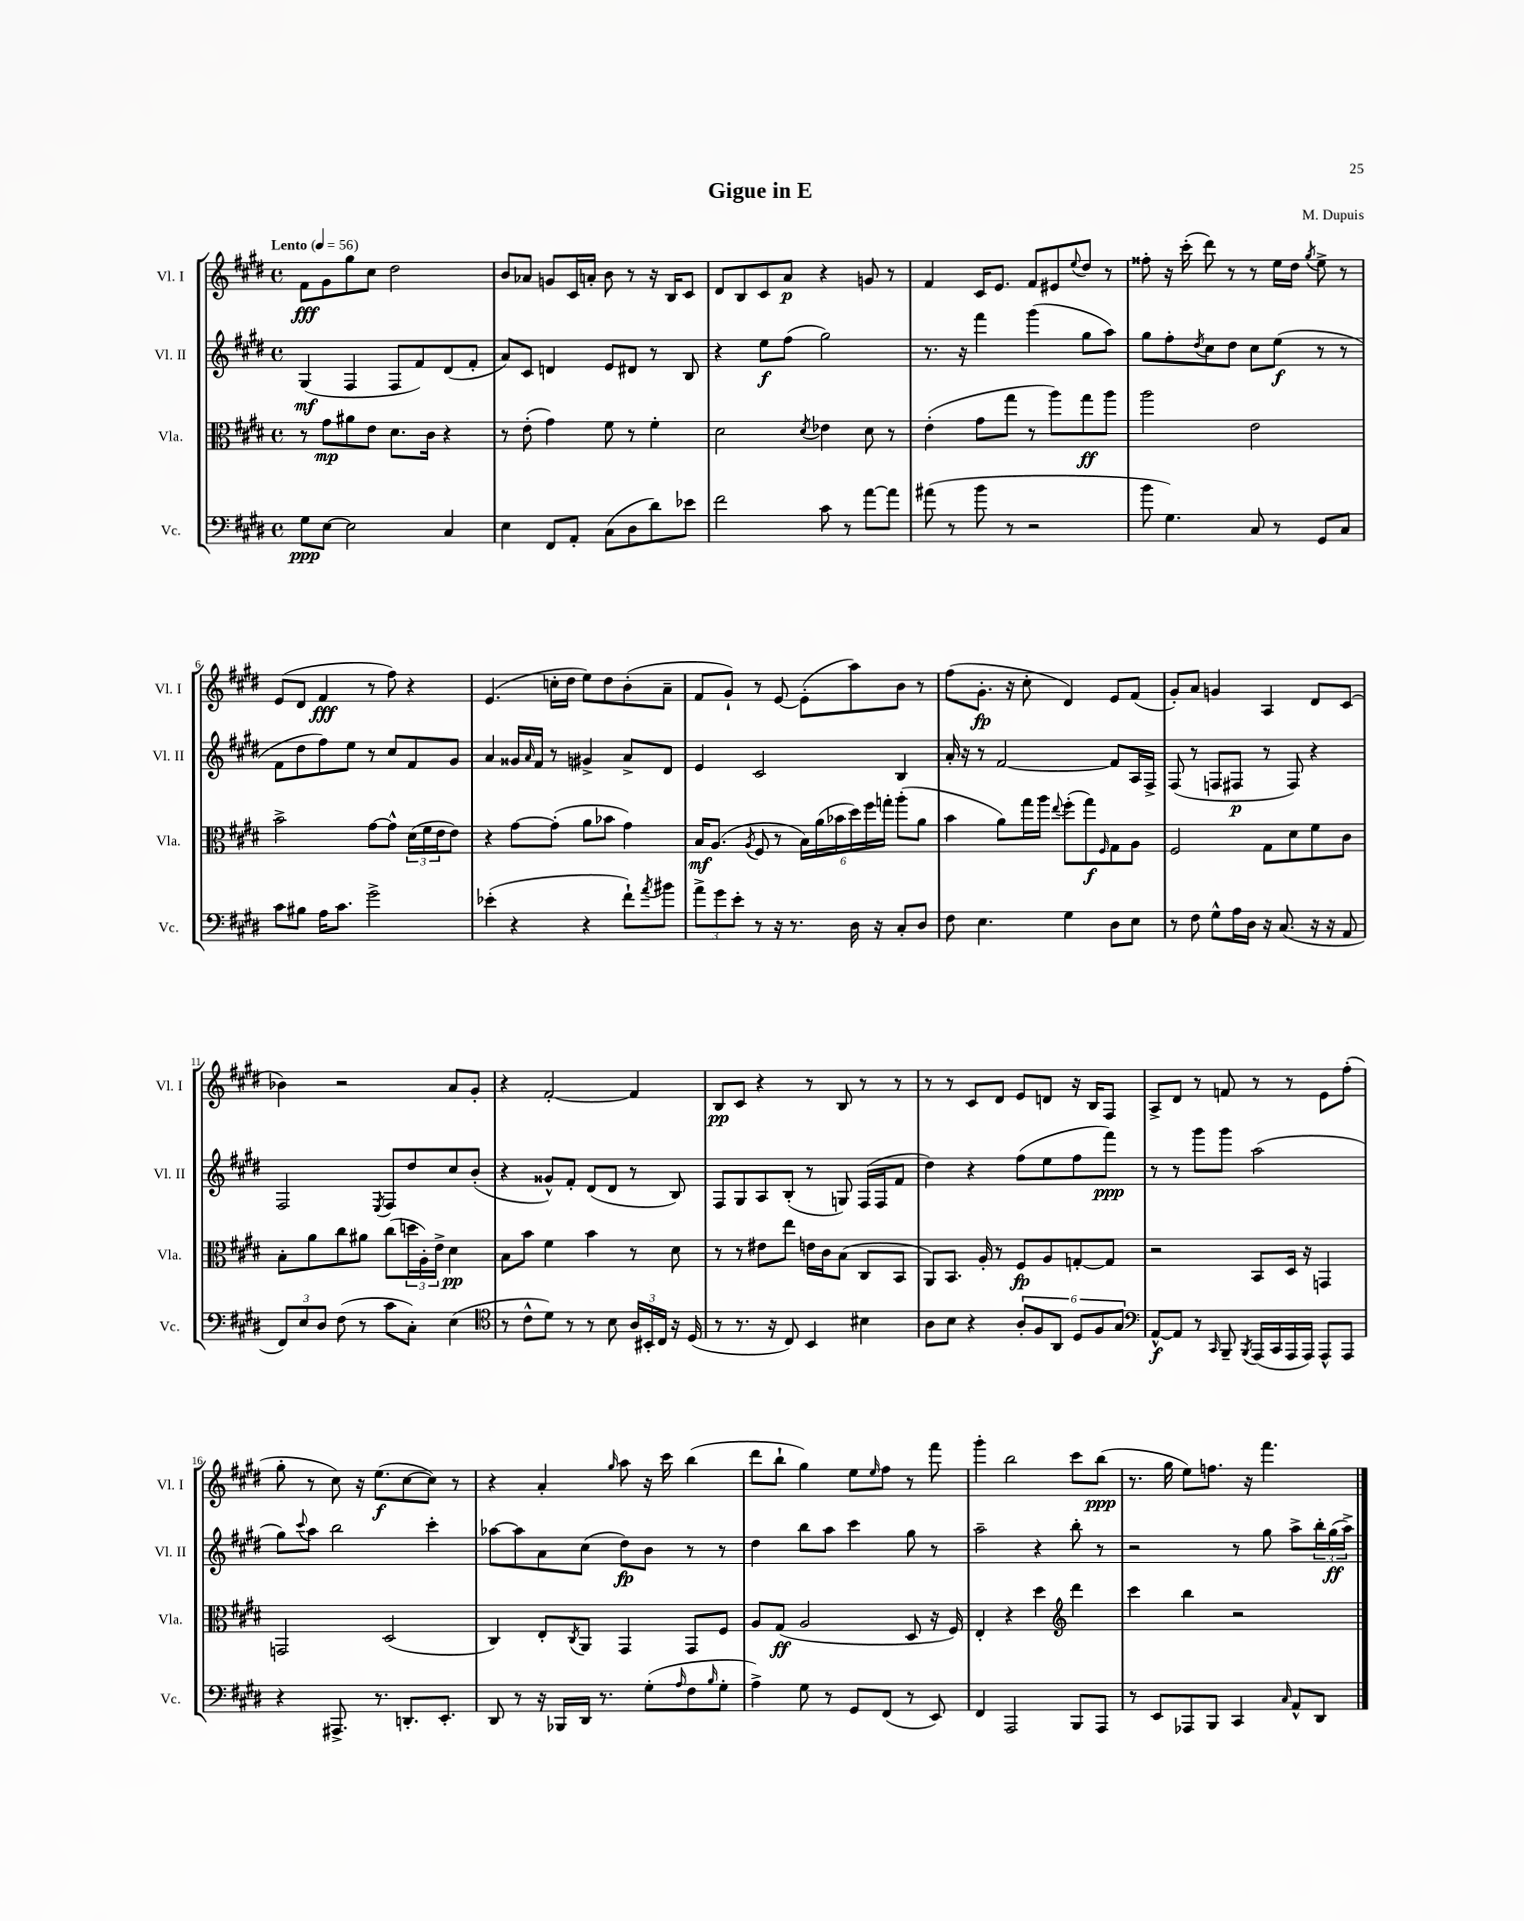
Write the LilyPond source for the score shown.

\header { title = "Gigue in E" composer = "M. Dupuis" }
<<
\new StaffGroup <<
\new Staff = "s0" \with { instrumentName = "Vl. I" shortInstrumentName = "Vl. I" } {
    \clef treble \key e \major \defaultTimeSignature \time 4/4 \tempo "Lento" 4 = 56
    fis'8\fff gis'8 gis''8 cis''8 dis''2 |
    b'8 aes'8 g'8 cis'16 a'16-. b'8 r8 r16 b16 cis'8 |
    dis'8 b8 cis'8 a'8\p r4 g'8 r8 |
    fis'4 cis'16 e'8. fis'8 eis'8 \appoggiatura { e''8 } dis''8 r8 |
    fisis''8-. r16 cis'''16-.( dis'''8) r8 r8 e''16 dis''16 \acciaccatura { gis''8 } e''8-> r8 |
    e'8( dis'8 fis'4\fff r8 fis''8) r4 |
    e'4.( c''16-. dis''16 e''8) dis''8 b'8-.( a'8-- |
    fis'8 gis'8-!) r8 e'8~ e'8-.( a''8) b'8 r8 |
    fis''8( gis'8.-.\fp r16 cis''8-. dis'4) e'8 fis'8( |
    gis'8-.) a'8 g'4 a4 dis'8 cis'8( |
    bes'4) r2 a'8 gis'8-. |
    r4 fis'2~-. fis'4 |
    b8\pp cis'8 r4 r8 b8 r8 r8 |
    r8 r8 cis'8 dis'8 e'8 d'8 r16 b16 fis8 |
    a8-> dis'8 r8 f'8 r8 r8 e'8 fis''8-.( |
    gis''8-. r8 cis''8) r16 e''8.\f( cis''8~ cis''8) r8 |
    r4 a'4-. \grace { gis''16 } a''8 r16 cis'''16 b''4( |
    dis'''8 b''8-! gis''4) e''8 \grace { e''16 } fis''8 r8 fis'''8 |
    gis'''4-. b''2 cis'''8 b''8\ppp( |
    r8. gis''16 e''8) f''8. r16 fis'''4. \bar "|." |
}
\new Staff = "s1" \with { instrumentName = "Vl. II" shortInstrumentName = "Vl. II" } {
    \clef treble \key e \major \defaultTimeSignature \time 4/4
    gis4\mf( fis4 fis8 fis'8) dis'8( fis'8-. |
    a'8) cis'8 d'4 e'8 dis'8 r8 b8 |
    r4 e''8\f fis''8( gis''2) |
    r8. r16 fis'''4 gis'''4( gis''8 a''8) |
    gis''8 fis''8-. \acciaccatura { dis''8 } cis''8 dis''8 cis''8 e''8\f( r8 r8 |
    fis'8 dis''8 fis''8) e''8 r8 cis''8 fis'8 gis'8 |
    a'4 gisis'16 \grace { a'16 } fis'16 r8 gis'4-> a'8-> dis'8 |
    e'4 cis'2 b4 |
    a'16-. r16 r8 fis'2~ fis'8 a16 fis16-> |
    fis8( r8 f8 fis8\p r8 fis8) r4 |
    fis2 \acciaccatura { e8 } fis8 dis''8 cis''8 b'8-.( |
    r4 gisis'8-^) fis'8-. dis'8( dis'8 r8 b8) |
    fis8 gis8 a8 b8-.( r8 g8) fis16( fis16 fis'8 |
    dis''4) r4 fis''8( e''8 fis''8 fis'''8\ppp) |
    r8 r8 gis'''8 gis'''8 a''2( |
    gis''8) \appoggiatura { cis'''8 } a''8 b''2 cis'''4-. |
    aes''8~ aes''8 a'8 cis''8( dis''8\fp) b'8 r8 r8 |
    dis''4 b''8 a''8 cis'''4 gis''8 r8 |
    a''2-- r4 b''8-. r8 |
    r2 r8 gis''8 a''8-> \tuplet 3/2 { b''16-. gis''16\ff( a''16->) } \bar "|." |
}
\new Staff = "s2" \with { instrumentName = "Vla." shortInstrumentName = "Vla." } {
    \clef alto \key e \major \defaultTimeSignature \time 4/4
    r8 gis'8\mp ais'8 e'8 dis'8. cis'16 r4 |
    r8 e'8-.( gis'4) fis'8 r8 fis'4-. |
    dis'2 \acciaccatura { dis'8 } ees'4 dis'8 r8 |
    e'4-.( gis'8 gis''8 r8 a''8) gis''8\ff a''8 |
    a''2 e'2 |
    b'2-> gis'8~ gis'8-^ \tuplet 3/2 { dis'16( fis'16 e'16 } e'8) |
    r4 gis'8~ gis'8-.( a'8 bes'8 gis'4) |
    b16\mf a8.( \acciaccatura { a8 } fis8 r8 \tuplet 6/4 { b16) a'16( bes'16 dis''16) fis''16 g''16-. } a''8-.( a'8 |
    b'4 a'8) gis''16 a''16 \appoggiatura { e''8 } fis''8-.( gis''8\f) \grace { fis16 } gis8 a8 |
    fis2 gis8 dis'8 fis'8 cis'8 |
    b8-. a'8 cis''8 ais'8 cis''8( \tuplet 3/2 { d''16 a16-.) e'16-> } dis'4\pp |
    b8 b'8 fis'4 b'4 r8 dis'8 |
    r8 r8 eis'8 e''8 e'16 cis'16 b8( cis8 b,8 |
    a,8) b,8. a16-. r8 fis8\fp a8 g8~-. g8 |
    r2 b,8 dis16 r16 g,4 |
    g,2 dis2( |
    cis4) e8-. \acciaccatura { cis8 } a,8 gis,4 gis,8 fis8 |
    a8 gis8\ff( a2 dis8 r16 fis16) |
    e4-. r4 dis''4 \clef treble dis'''4 |
    cis'''4 b''4 r2 \bar "|." |
}
\new Staff = "s3" \with { instrumentName = "Vc." shortInstrumentName = "Vc." } {
    \clef bass \key e \major \defaultTimeSignature \time 4/4
    gis8\ppp e8~ e2 cis4 |
    e4 fis,8 a,8-. cis8( dis8 dis'8) ees'8 |
    fis'2 cis'8 r8 a'8~ a'8 |
    ais'8( r8 b'8 r8 r2 |
    b'8 gis4.) cis8 r8 gis,8 cis8 |
    cis'8 bis8 a16 cis'8. gis'2-> |
    ees'4-.( r4 r4 fis'8-!) \acciaccatura { a'8 } bis'8 |
    \tuplet 3/2 { a'8-> gis'8 e'8-. } r8 r16 r8. dis16 r16 cis8-. dis8 |
    fis8 e4. gis4 dis8 e8 |
    r8 fis8 gis8-^ a16 dis16 r16 cis8.( r16 r16 a,8 |
    \tuplet 3/2 { fis,8) e8 dis8 } fis8( r8 cis'8 cis8-.) e4( |
    \clef tenor r8 cis'8-^ dis'8) r8 r8 b8 \tuplet 3/2 { a16 bis,16-. cis16 } r16 dis16( |
    r8 r8. r16 cis8) b,4 bis4 |
    a8 b8 r4 \tuplet 6/4 { a8-. fis8 a,8 dis8 fis8 gis8 } |
    \clef bass a,8~-^\f a,8 r8 \grace { cis,16 } b,,8-- \acciaccatura { b,,8 } a,,16( cis,16 a,,16 a,,16) a,,8-^ a,,8 |
    r4 ais,,8.-> r8. d,8.-. e,8.-. |
    dis,8 r8 r16 bes,,16 dis,16 r8. gis8-.( \grace { a16 } fis8 \grace { b16 } gis8-. |
    a4->) gis8 r8 gis,8 fis,8( r8 e,8) |
    fis,4 a,,2 b,,8 a,,8 |
    r8 e,8 aes,,8 b,,8 cis,4 \grace { cis16 } a,8-^ dis,8 \bar "|." |
}
>>
>>
